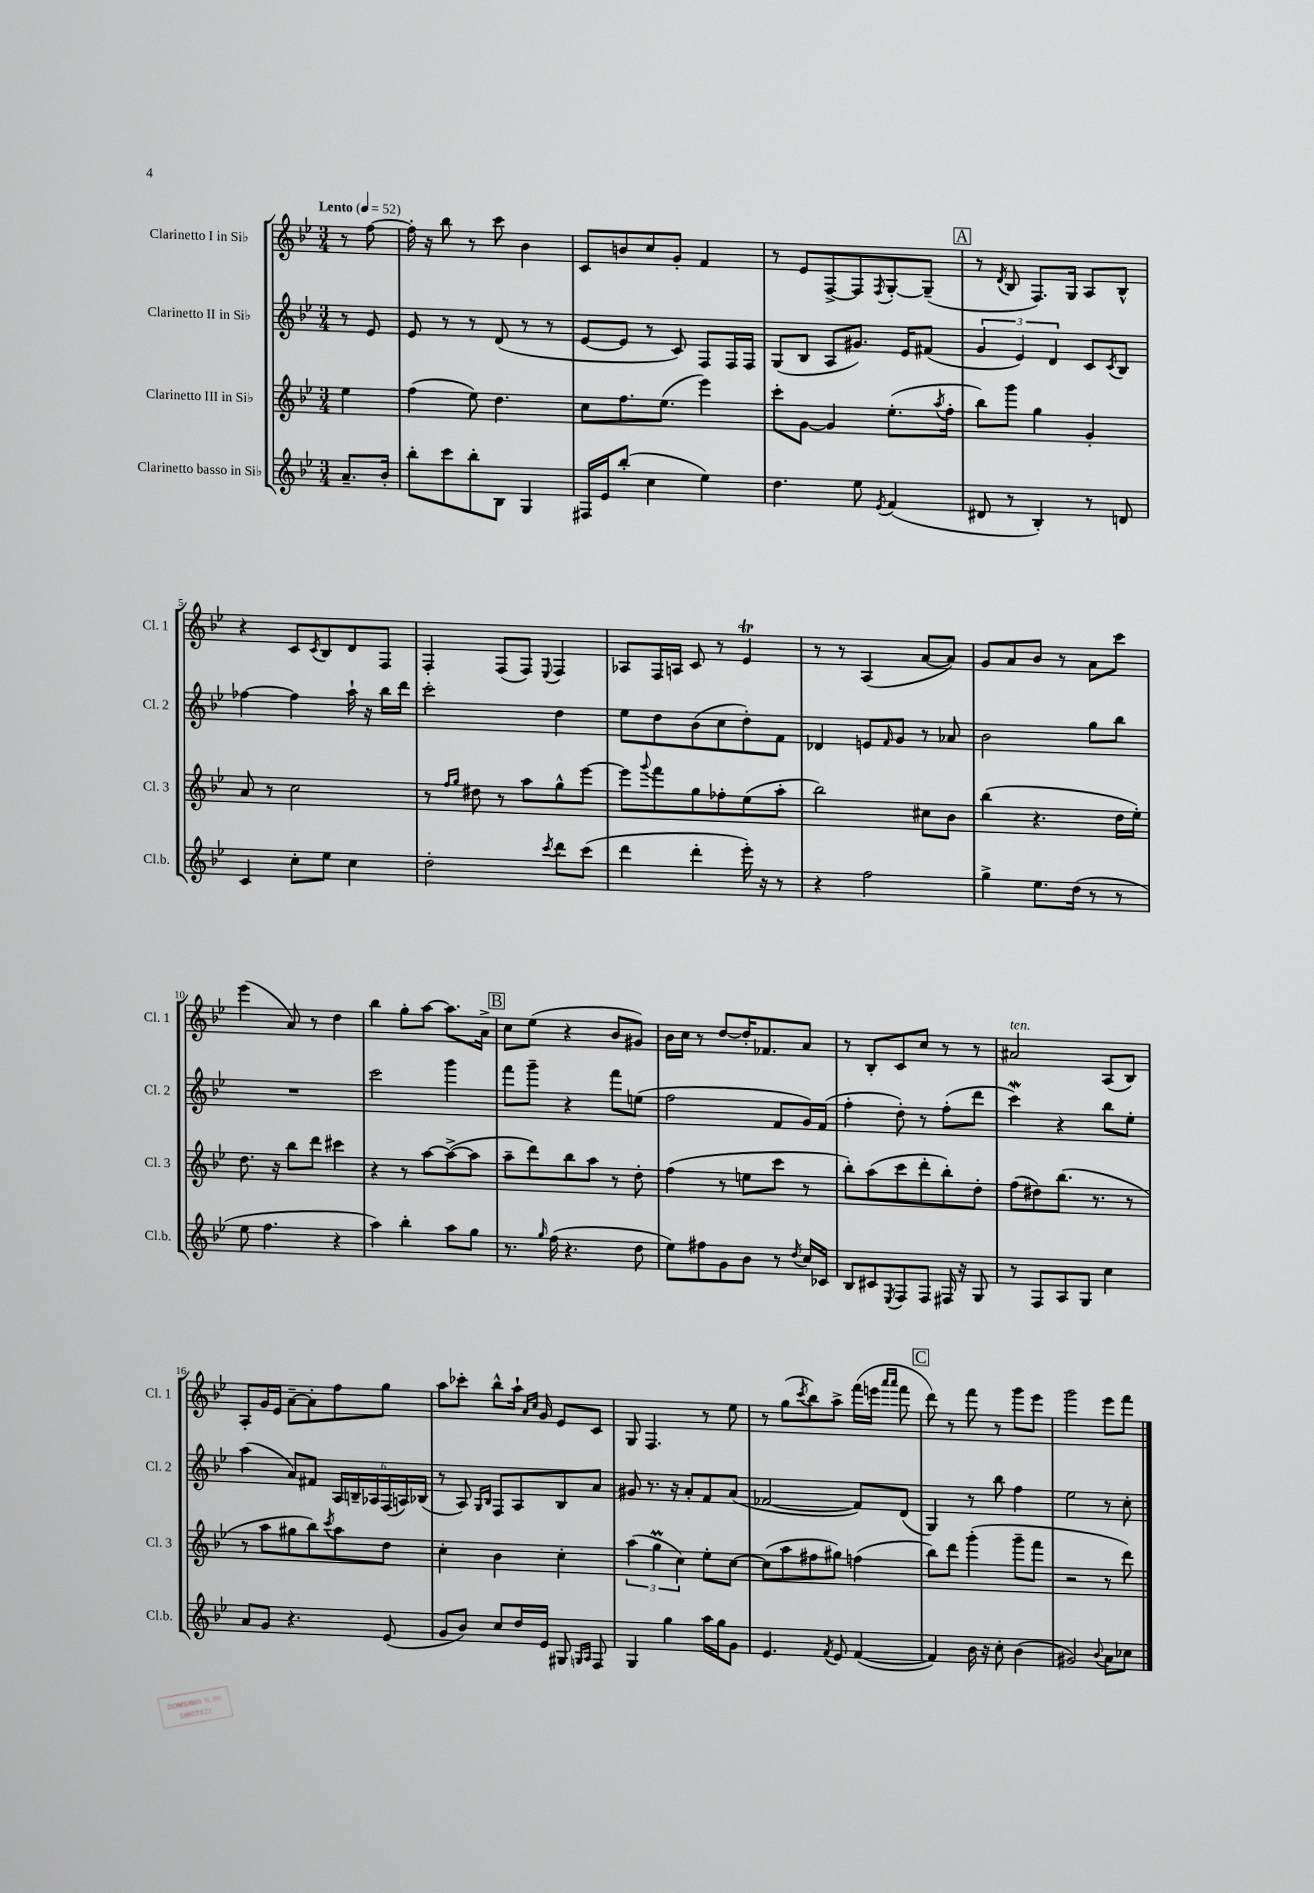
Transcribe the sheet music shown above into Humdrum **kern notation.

**kern	**kern	**kern	**kern
*staff4	*staff3	*staff2	*staff1
*clefG2	*clefG2	*clefG2	*clefG2
*k[b-e-]	*k[b-e-]	*k[b-e-]	*k[b-e-]
*M3/4	*M3/4	*M3/4	*M3/4
*MM52	*MM52	*MM52	*MM52
8.a~/L	4ee-\	8r	8r
.	.	8e-/	[8ff\
16b-'/Jk	.	.	.
=	=	=	=
8bb-'\L	(4ff\	8e-/	16ff'\]
.	.	.	16r
8ccc\	.	8r	8bb-\
8bb-'\	8ee-\)	8r	8r
8B-\J	4.dd\	(8d/	8ccc\
4G/	.	8r	4b-\
.	.	8r	.
=	=	=	=
16F#/LL	8cc\L	[8e-/L	8c/L
16e-/J	.	.	.
(8bb-'/J	8.ff\	8e-/]J	8b/
4cc\	.	8r	8cc/
.	(8.ee-\J	.	.
.	.	8c/)	8g'/J
4ee-\)	4eee-\)	8F/L	4f/
.	.	16F/L	.
.	.	16F/JJ	.
=	=	=	=
4.dd\	8ccc'\L	(8G/L	8r
.	[8g\J	8B-/J	8e-/L
.	4g/]	8A/L	[8F^/
8ee-\	.	8.g#/J)	8F/]
8qe-/	.	.	8qF/
(4f/	(8.ee-'\L	.	[8G'/
.	.	16e-/LK	.
.	.	(8f#/J	(8G~/]J
.	8qaa/	.	.
.	16ff'\Jk	.	.
=	=	=	=
8d#/	8bb-\L)	6g/	8r
.	.	.	8qd/
8r	8ggg\J	.	8B-/
.	.	6e-/)	.
4B-'/)	4gg\	.	8.F/L)
.	.	6d/	.
.	.	.	16G/Jk
8r	4g'/	8c/L	8A/L
.	.	8qc/	.
8d/	.	8B-/J	8B-^^/J
=	=	=	=
4c/	8a/	[4ff-\	4r
.	8r	.	.
8cc'\L	2cc\	4ff-\]	8c/L
.	.	.	8qc/
8ee-\J	.	.	8B-/
4cc\	.	16aa`\	8d/
.	.	16r	.
.	.	16bb-\LL	8F/J
.	.	16ddd\JJ	.
=	=	=	=
2dd'\	8r	2ccc'\	4F'/
.	16qqff/LL	.	.
.	16qqgg/JJ	.	.
.	8dd#\	.	.
.	8r	.	(8F/L
.	8aa\L	.	8F/J)
8qccc/	.	.	8qqE-/
8ddd\L	8gg^^\	4dd\	4F/
(8ccc\J	[8eee-\J	.	.
=	=	=	=
4ddd\	8eee-\]L	8ee-\L	8A-/L
.	8qqggg/	.	.
.	8fff\	8dd\	16F/L
.	.	.	16A/JJ
4ddd'\	8gg\	(8b-\	8c/
.	8ff-'\	8cc\	8r
16eee-'\)	(8ee-\	8dd'\)	4e-/
16r	.	.	.
8r	8aa'\J	8f\J	.
=	=	=	=
4r	2bb-\)	4d-/	8r
.	.	.	8r
2ff\	.	8e/L	(4A/
.	.	16qqf/	.
.	.	8g/J	.
.	8cc#\L	8r	[8a/L
.	8b-\J	8a-/	8a/]J)
=	=	=	=
4gg^\	(4bb-\	2b-\	8g/L
.	.	.	8a/
8.ee-\L	4.r	.	8b-/J
.	.	.	8r
(16dd\Jk	.	.	.
8r	.	8gg\L	8a\L
8r	16dd\LL	8bb-\J	8ccc\J
.	16ee-'\JJ)	.	.
=	=	=	=
8ee-\	8.dd\	2.r	(4eee-\
4.ff\	.	.	.
.	16r	.	.
.	8bb-\L	.	8a/)
.	8ddd\J	.	8r
4r	4ccc#\	.	4dd\
=	=	=	=
4aa\)	4r	2ccc\	4bb-\
4bb-'\	8r	.	8gg'\L
.	[8aa\L	.	[8aa\J
8aa\L	(8aa^\_	4ggg\	8.aa\]L
8gg\J	8aa\]J	.	.
.	.	.	16a^\Jk
=	=	=	=
8.r	8aa~\L	8fff\L	8cc\L
.	8ddd\)	8ggg~\J	(8ee-\J
16qqgg/	.	.	.
(16ff\	.	.	.
4.r	8bb-\	4r	4r
.	8aa\J	.	.
.	8r	8fff\L	8b-/L
8dd\	8dd'\	(8ee\J	8g#/J)
=	=	=	=
8ee-\L)	(4ff\	2ff\	16b-\LL
.	.	.	16cc\JJ
8ff#\	.	.	8r
8g\	8r	.	[8dd/L
8b-\J	8ee\L	.	16dd'/]K
.	.	.	8.f-/
8r	8ccc\J	8f/L	.
8qdd/	.	.	.
16cc/LL	8r	16g/L)	8a/J
16c-/JJ	.	(16f/JJ	.
=	=	=	=
8B-/L	8bb-'\L)	4ff'\	8r
8c#/	(8aa\	.	8B-'/L
8qE-/	.	.	.
8F/	8ccc\	8dd'\)	8c/
8F/J	8ddd'\	8r	8cc/J
16F#/	8bb-'\)	(8ff'\L	8r
16r	.	.	.
8G/	8dd'\J	8ddd\J	8r
=	=	=	=
8r	(8ff\L	4ccc\)	2a#/
8F/L	8dd#\)	.	.
8A/	(8.bb-\J	4r	.
8G/J	.	.	.
.	8.r	.	.
4cc\	.	8bb-\L	(8A/L
.	8r	8ee-'\J	8B-/J)
=	=	=	=
8a/L	8r	(4aa\	8A'/L
8g/J	8aa\L	.	16g/L
.	.	.	16e-/JJ
4.r	8gg#\	8a/L)	[8a~\L
.	8bb-\)	8f#/J	8a'\]
.	8qccc/	.	.
.	8aa\	24A/LL	8ff\
.	.	24B~/	.
.	.	24A-/	.
(8e-/	8dd\J	(24F/	8gg\J
.	.	24A/)	.
.	.	(24B-/JJ	.
=	=	=	=
8g/L	4cc'\	8r	8aa\L
8b-/J)	.	8A/)	8ccc-'\J
.	.	16qqG/LL	.
.	.	16qqB-/JJ	.
8cc/L	4b-\	8F/L	8bb-^^\L
16dd/L	.	8A/	16aa`\Jk
.	.	.	16qqa/LL
.	.	.	16qqcc/JJ
16e-/JJ	.	.	16g/
8G#/	4cc'\	8B-/	8e-/L
16qqG/LL	.	.	.
16qqA/JJ	.	.	.
8F/	.	8a/J	8c/J
=	=	=	=
4G/	(6aa\	8g#/	8G/
.	.	8.r	4.F/
.	6gg\	.	.
4gg\	.	.	.
.	.	16r	.
.	6cc\)	.	.
.	.	8a'/L	.
16aa\LL	8ee-'\L	8f/	8r
16gg\J	.	.	.
8g\J	[8cc\J	(8a/J	8ee-\
=	=	=	=
4.e-/	(8cc\]L	[2f-/	8r
.	8aa\	.	(8gg\L
.	.	.	8qccc/
.	8ff#\	.	8bb-\)
8qf/	.	.	.
8e-/	8gg#\J)	.	8aa^\J
([4f/	(4ff\	8f-/]L)	(16fff\LL
.	.	.	16eee\JJ
.	.	.	16qqaaa/LL
.	.	.	16qqaaa/JJ
.	.	(8d/J	8fff\
=	=	=	=
4f/])	8bb-\L)	4G/)	8ddd\)
.	8ddd\J	.	8r
16b-\	(4ggg'\	8r	8fff\
16r	.	.	.
8cc'\	.	8bb-\	8r
(4b-\	8ggg~\L	4ff\	8ggg\L
.	8fff\J	.	8eee-\J
=	=	=	=
2g#/)	2r	2ee-\	2ggg\
8qqb-/	.	.	.
8a\L	8r	8r	8eee-\L
8cc-\J	8ddd\)	8cc'\	8fff\J
==	==	==	==
*-	*-	*-	*-
